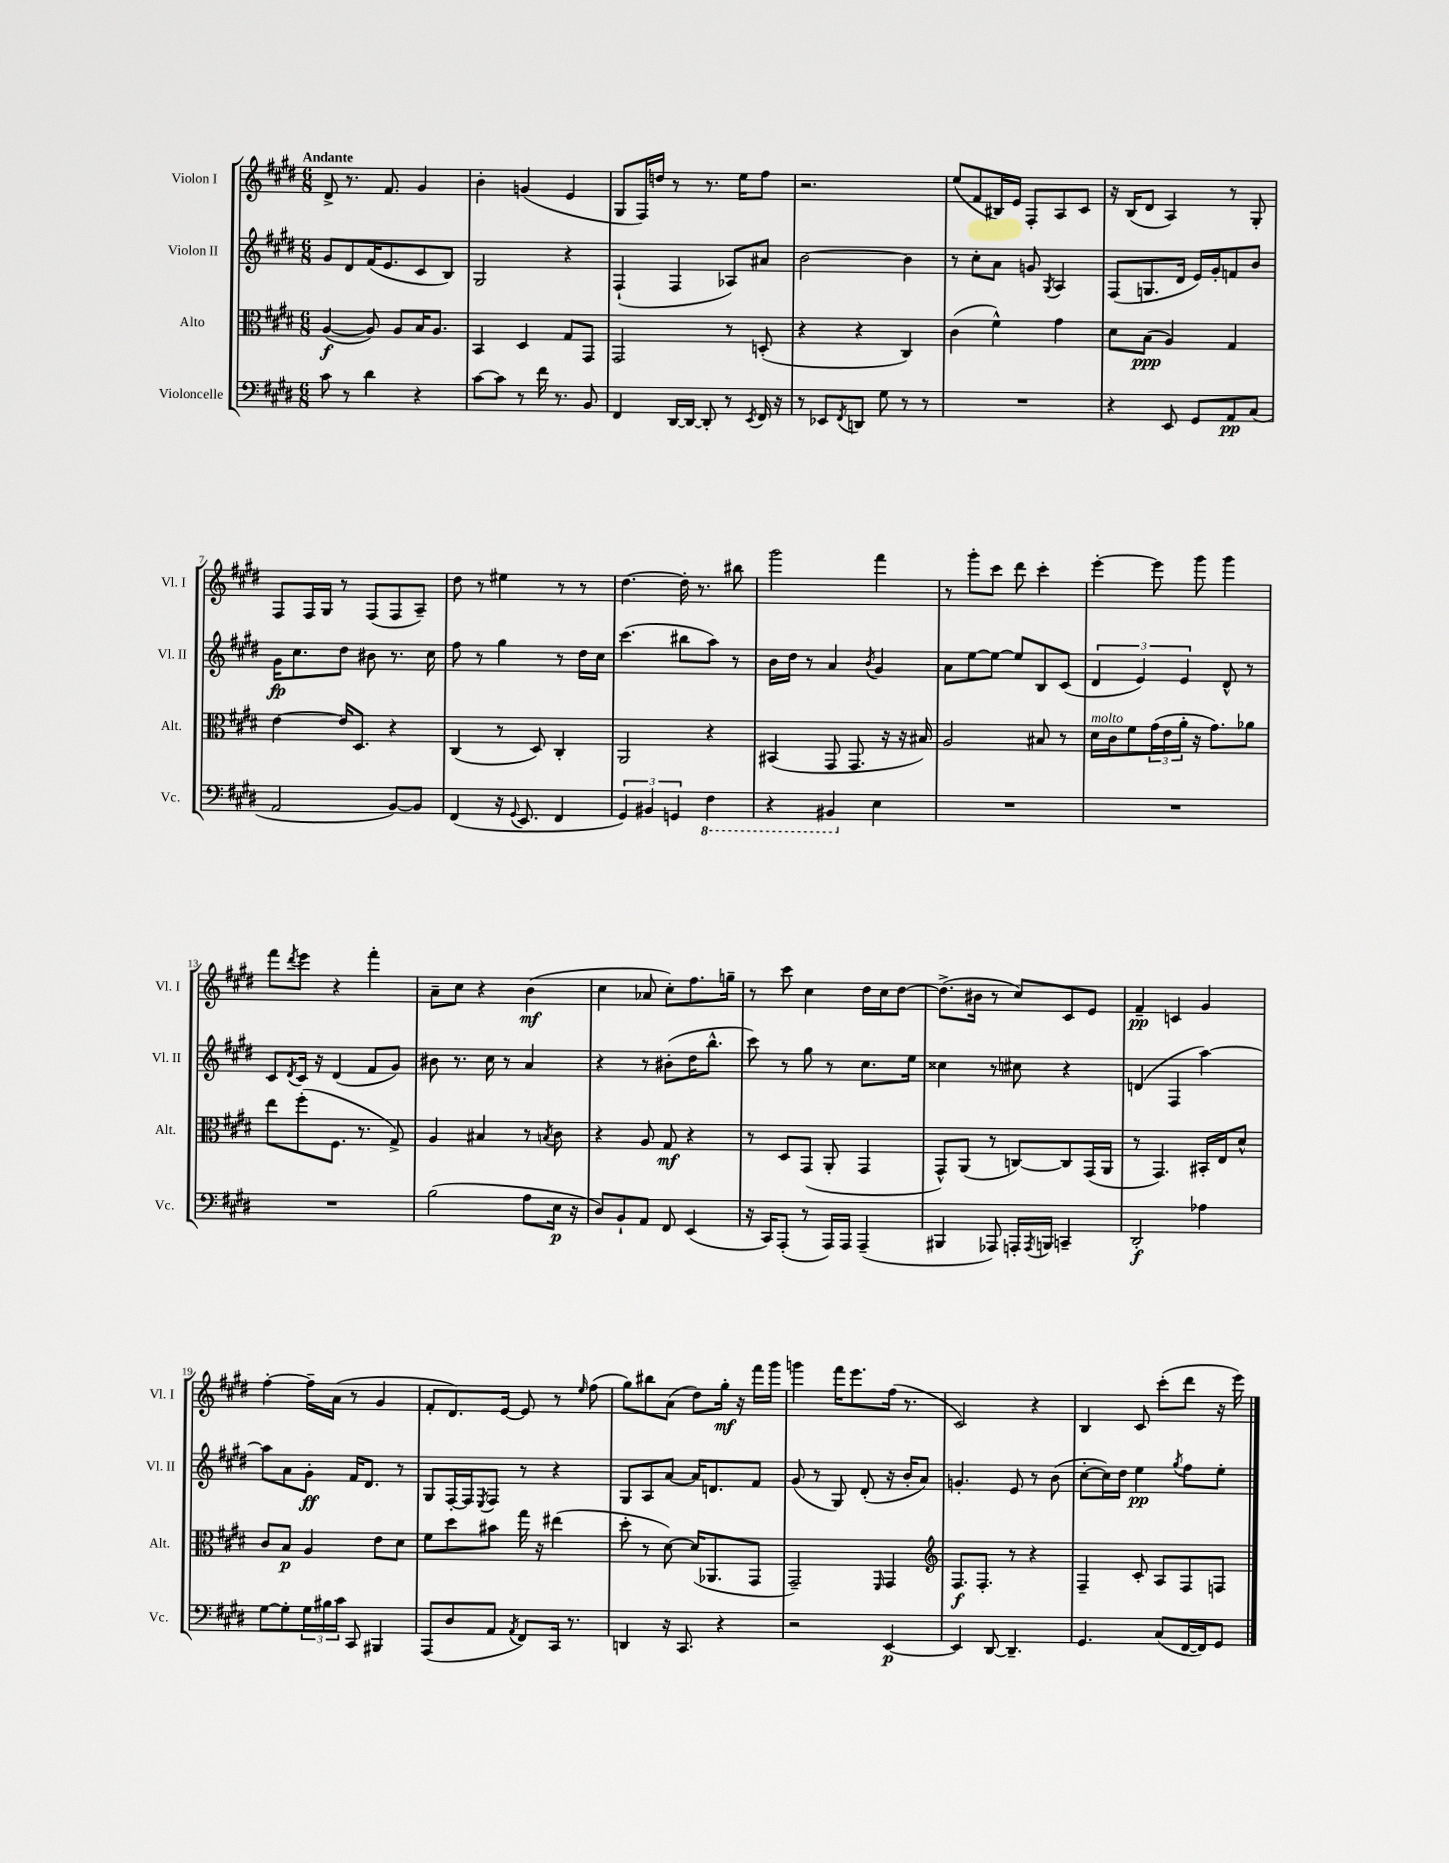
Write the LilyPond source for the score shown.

<<
\new StaffGroup <<
\new Staff = "s0" \with { instrumentName = "Violon I" shortInstrumentName = "Vl. I" } {
    \clef treble \key e \major \numericTimeSignature \time 6/8 \tempo "Andante"
    dis'8-> r8. fis'8. gis'4 |
    b'4-. g'4( e'4 |
    gis8 fis16) d''16 r8 r8. e''16 fis''8 |
    r2. |
    e''8( fis'8 bis16) e'16 fis8-. a8 cis'8 |
    r16 b16( dis'8 a4) r8 gis8-. |
    fis8 fis16 gis16 r8 fis8( fis8 a8--) |
    dis''8 r8 eis''4 r8 r8 |
    dis''4.~ dis''16-. r8. bis''8 |
    gis'''2 fis'''4 |
    r8 gis'''8-. cis'''8 dis'''8 cis'''4-. |
    e'''4~-. e'''8 gis'''8 gis'''4 |
    fis'''8 \acciaccatura { dis'''8 } e'''8 r4 fis'''4-. |
    a'8-- cis''8 r4 b'4\mf( |
    cis''4 aes'8 cis''8-.) fis''8. g''16-- |
    r8 cis'''8 cis''4 dis''16 cis''16 dis''8~ |
    dis''8.->( bis'16 r8 cis''8) cis'8 e'8 |
    fis'4--\pp c'4 gis'4 |
    fis''4~-. fis''16-- a'16( r8 gis'4 |
    fis'8-. dis'8.) e'16~ e'8 r8 \grace { e''16 } fis''8( |
    gis''8) bis''8 a'8( dis''8) gis''16-.\mf r16 fis'''16 gis'''16 |
    g'''4 fis'''16 e'''8. fis''16( r8. |
    cis'2) r4 |
    b4 cis'8 cis'''8-.( dis'''8 r16 e'''16) \bar "|." |
}
\new Staff = "s1" \with { instrumentName = "Violon II" shortInstrumentName = "Vl. II" } {
    \clef treble \key e \major \numericTimeSignature \time 6/8
    gis'8 dis'8 fis'16( e'8. cis'8 b8) |
    gis2 r4 |
    fis4-!( fis4 aes8) ais'8 |
    b'2~ b'4 |
    r8 cis''8-. a'8 g'8 \acciaccatura { gis8 } a4 |
    fis8( g8. dis'16 e'16) gis'16-. f'8 b'8 |
    gis'16\fp cis''8. dis''8 bis'8 r8. cis''16 |
    fis''8 r8 gis''4 r8 dis''16 cis''16 |
    cis'''4.( bis''8 a''8) r8 |
    b'16 dis''16 r8 a'4 \acciaccatura { b'8 } gis'4 |
    a'8 e''8~ e''8~ e''8 b8 cis'8( |
    \tuplet 3/2 { dis'4 e'4) e'4 } dis'8-^ r8 |
    cis'8 \acciaccatura { dis'8 } cis'16 r16 dis'4( fis'8 gis'8) |
    bis'8 r8. cis''16 r8 a'4 |
    r4 r8 bis'8-.( dis''16 b''8.-^ |
    cis'''8) r8 gis''8 r8 cis''8. e''16 |
    cisis''4 r8 cis''8 r4 |
    d'4( fis4 a''4~) |
    a''8 a'8 gis'8-.\ff fis'16 dis'8. r8 |
    gis8 fis16~-. fis16 \acciaccatura { e8 } fis8 r8 r4 |
    gis8 a8 a'8~ a'16 d'8. fis'8 |
    gis'8( r8 gis8) dis'8-.( r16 b'16-. a'8) |
    g'4.-. e'8 r8 b'8( |
    cis''8~-. cis''16) dis''16 e''4\pp \acciaccatura { gis''8 } fis''8 e''8-. \bar "|." |
}
\new Staff = "s2" \with { instrumentName = "Alto" shortInstrumentName = "Alt." } {
    \clef alto \key e \major \numericTimeSignature \time 6/8
    a4~\f( a8) a8 b16 a8. |
    b,4 dis4 gis8 gis,8 |
    gis,2 r8 d8-.( |
    r4 r4 cis4) |
    cis'4( fis'4-^) gis'4 |
    dis'8 b8\ppp( a4) gis4 |
    e'4~ e'16 dis8. r4 |
    cis4( r8 dis8) cis4-. |
    a,2 r4 |
    bis,4( gis,8 gis,8. r16 r16 bis16) |
    a2 bis8 r8 |
    dis'16^\markup { \italic "molto" } cis'16 fis'8 \tuplet 3/2 { gis'16( e'16 a'16-. } r16 gis'8.) aes'8 |
    e''8 fis''8-.( fis8. r8. gis8->) |
    a4 bis4 r8 \acciaccatura { b8 } cis'8 |
    r4 a8 gis8\mf r4 |
    r8 dis8 gis,8( a,8-. gis,4 |
    gis,8-^) a,8( r8 c8~) c8 gis,16( a,16 |
    r8 gis,4.) bis,16-. e16 dis'8-^ |
    cis'8 b8\p a4 e'8 dis'8 |
    fis'8 dis''8 bis'8 gis''16 r16 eis''4( |
    dis''8-. r8 dis'8~) dis'16( aes,8. gis,8 |
    gis,2--) \grace { fis,16 } gis,4 |
    \clef treble fis8.\f fis8.-. r8 r4 |
    fis4-- cis'8-. a8 fis8 f8 \bar "|." |
}
\new Staff = "s3" \with { instrumentName = "Violoncelle" shortInstrumentName = "Vc." } {
    \clef bass \key e \major \numericTimeSignature \time 6/8
    cis'8 r8 dis'4 r4 |
    cis'8~ cis'8 r8 fis'16 r8. b,8 |
    fis,4 dis,16~ dis,16~ dis,8-. r8 \acciaccatura { e,8 } fis,16 r16 |
    r8 ees,8 \acciaccatura { fis,8 } d,8 gis8 r8 r8 |
    R2. |
    r4 e,8 gis,8 a,8\pp cis8( |
    a,2 b,8~) b,8 |
    fis,4( r16 \appoggiatura { gis,8 } e,8. fis,4 |
    \tuplet 3/2 { gis,4) bis,4 g,4 } \ottava #-1 fis,4 |
    r4 bis,,4 \ottava #0 e4 |
    R2. |
    R2. |
    R2. |
    b2( a8 e16\p r16 |
    dis8) b,8-! a,8 fis,8 e,4( |
    r16 cis,16) a,,8-.( r8 a,,16) a,,16 a,,4--( |
    bis,,4 aes,,8) a,,16-. \acciaccatura { a,,8 } b,,16 c,4-- |
    dis,2-.\f aes4 |
    gis8~ gis8-. \tuplet 3/2 { gis16 bis16 cis'16 } cis,8 bis,,4 |
    a,,8( dis8 a,8 \acciaccatura { a,8 } fis,8) cis,16 r8. |
    d,4 r16 cis,8. r4 |
    r2 e,4~\p |
    e,4 dis,8~ dis,4.-- |
    gis,4. cis8( fis,16~ fis,16) gis,8 \bar "|." |
}
>>
>>
